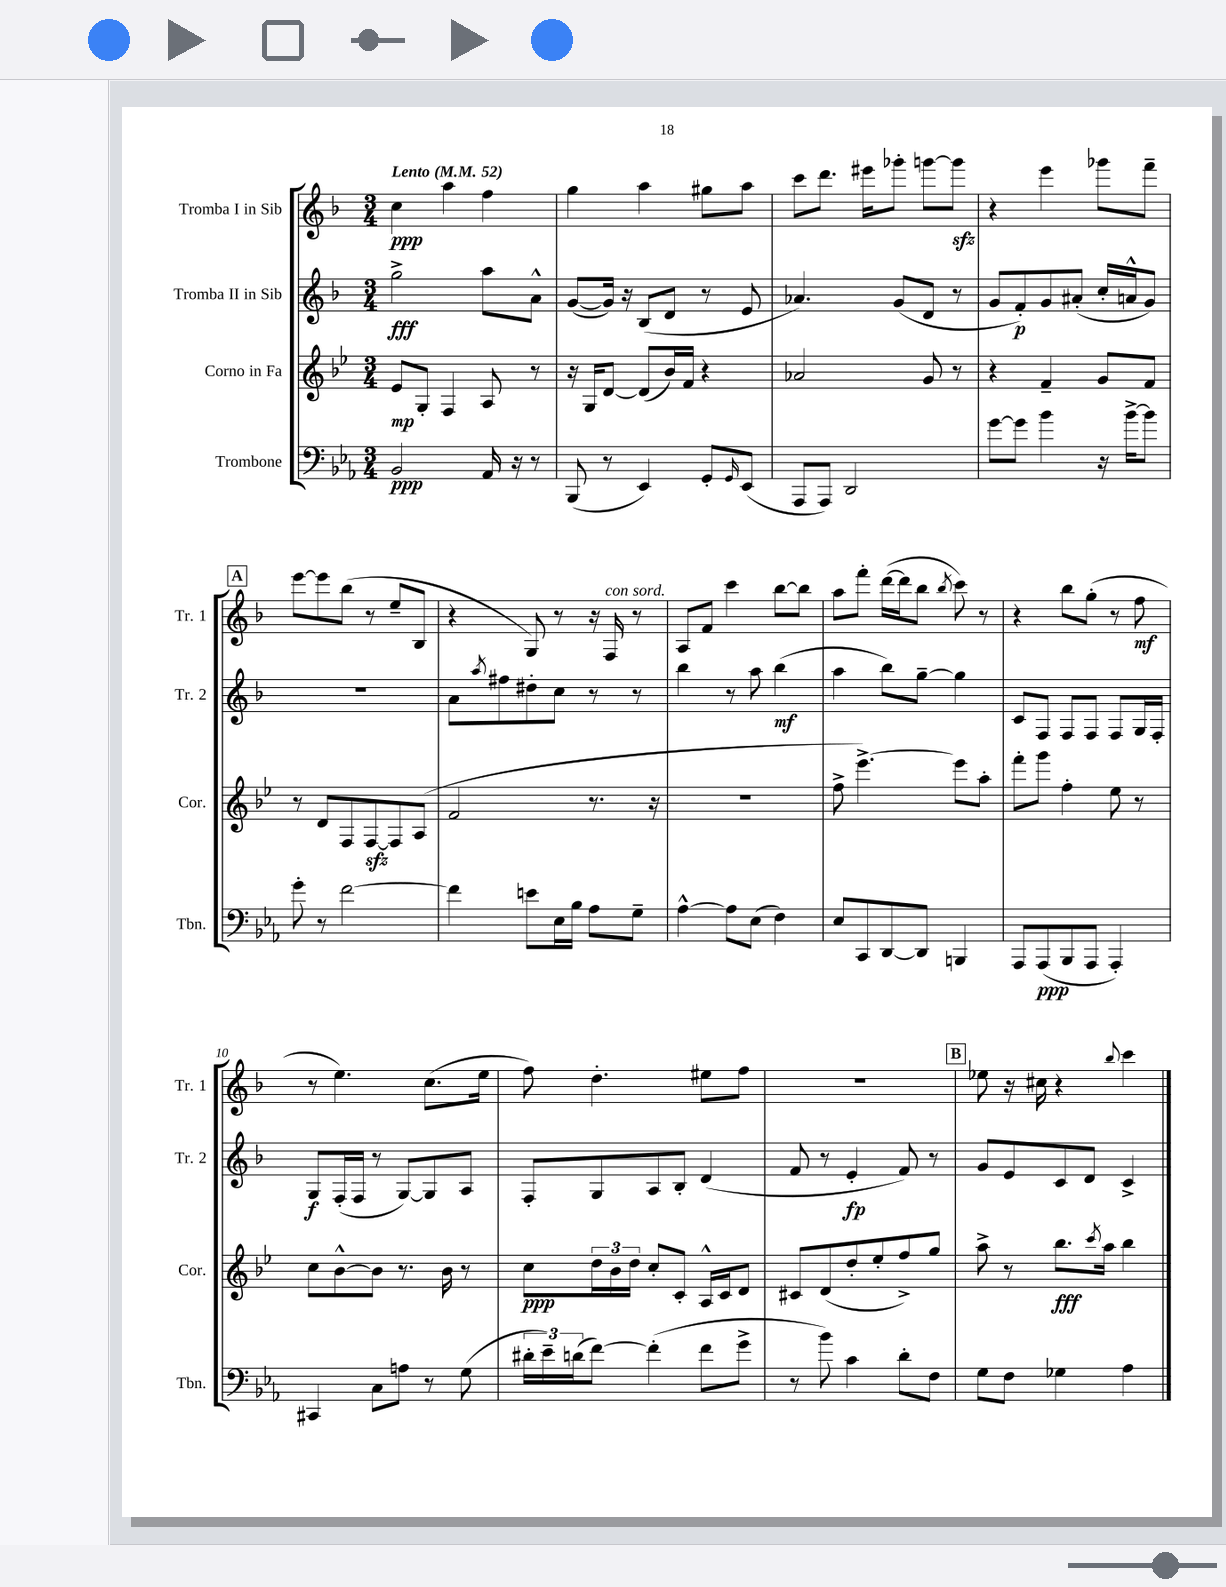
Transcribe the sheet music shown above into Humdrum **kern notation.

**kern	**dynam	**kern	**dynam	**kern	**dynam	**kern	**dynam
*part4	*part4	*part3	*part3	*part2	*part2	*part1	*part1
*staff4	*staff4	*staff3	*staff3	*staff2	*staff2	*staff1	*staff1
*I"Trombone	*	*I"Corno in Fa	*	*I"Tromba II in Sib	*	*I"Tromba I in Sib	*
*I'Tbn.	*	*I'Cor.	*	*I'Tr. 2	*	*I'Tr. 1	*
*clefF4	*	*clefG2	*	*clefG2	*	*clefG2	*
*k[b-e-a-]	*	*k[b-e-]	*	*k[b-]	*	*k[b-]	*
*M3/4	*	*M3/4	*	*M3/4	*	*M3/4	*
*MM52	*	*MM52	*	*MM52	*	*MM52	*
=1	=1	=1	=1	=1	=1	=1	=1
!	!	!	!	!	!	!LO:TX:a:B:t=Lento	!
2BB-/	ppp	8e-/L	mp	2gg^\	fff	4cc\	ppp
.	.	8G'/J	.	.	.	.	.
.	.	4F/	.	.	.	4aa\	.
16AA-/	.	8A/	.	8aa\L	.	4ff\	.
16r	.	.	.	.	.	.	.
8r	.	8r	.	8a^^\J	.	.	.
=2	=2	=2	=2	=2	=2	=2	=2
(8BBB-/	.	16r	.	([8g/L	.	4gg\	.
.	.	16G/KL	.	.	.	.	.
8r	.	[8d/J	.	16g/Jk])	.	.	.
.	.	.	.	16r	.	.	.
4EE-/)	.	(8d/L]	.	(8B-/L	.	4aa\	.
.	.	16b-/L)	.	8d/J	.	.	.
.	.	16f/JJ	.	.	.	.	.
8GG'/L	.	4r	.	8r	.	8gg#X\L	.
16qqGG/	.	.	.	.	.	.	.
(8EE-/J	.	.	.	8e/	.	8aa\J	.
=3	=3	=3	=3	=3	=3	=3	=3
8AAA-/L	.	2a-X/	.	4.a-X/)	.	8ccc\L	.
8AAA-/J)	.	.	.	.	.	8.ddd\J	.
2DD/	.	.	.	.	.	.	.
.	.	.	.	.	.	16eee#X\KL	.
.	.	.	.	(8g/L	.	8ggg-X'\J	.
.	.	8g/	.	8d/J	.	[8gggn\L	.
.	.	8r	.	8r	.	8gggzz\J]	.
=4	=4	=4	=4	=4	=4	=4	=4
[8g\L	.	4r	.	8g/L	.	4r	.
8g\J]	.	.	.	8f'/)	p	.	.
4b-\	.	4f~/	.	8g/	.	4eee\	.
.	.	.	.	(8a#X'/J	.	.	.
16r	.	8g/L	.	16cc'/LL	.	8ggg-X\L	.
[16b-^\KL	.	.	.	16an^^/J	.	.	.
8b-\J]	.	8f/J	.	8g/J)	.	8fff~\J	.
!!LO:LB:g=z
!!LO:REH:place=s1:t=A
=5	=5	=5	=5	=5	=5	=5	=5
8g'\	.	8r	.	2.r	.	[8eee\L	.
8r	.	8d/L	.	.	.	8eee\]	.
[2f\	.	8F/	.	.	.	(8bb-\J	.
.	.	[8Fzz/	.	.	.	8r	.
.	.	8F/]	.	.	.	8ee~/L	.
.	.	(8A/J	.	.	.	8B-/J	.
=6	=6	=6	=6	=6	=6	=6	=6
4f\]	.	2f/	.	8a\L	.	4r	.
.	.	.	.	8qaa/	.	.	.
.	.	.	.	8ff#X\	.	.	.
8en\L	.	.	.	8dd#X'\	.	8G/)	.
16E-\L	.	.	.	8cc\J	.	8r	.
16B-\JJ	.	.	.	.	.	.	.
8A-\L	.	8.r	.	8r	.	16r	.
!	!	!	!	!	!	!LO:TX:a:i:t=con sord.	!
.	.	.	.	.	.	16F/	.
8G~\J	.	.	.	8r	.	8r	.
.	.	16r	.	.	.	.	.
=7	=7	=7	=7	=7	=7	=7	=7
[4A-^^\	.	2.r	.	4bb-\	.	8A/L	.
.	.	.	.	.	.	8f/J	.
8A-\L]	.	.	.	8r	.	4ccc\	.
(8E-\J	.	.	.	8aa\	.	.	.
4F\)	.	.	.	(4bb-\	mf	[8bb-\L	.
.	.	.	.	.	.	8bb-\J]	.
=8	=8	=8	=8	=8	=8	=8	=8
8E-/L	.	8ff^\	.	4aa\	.	8aa\L	.
8CC/	.	[4.eee-^\)	.	.	.	8fff'\J	.
[8DD/	.	.	.	8bb-\L)	.	([16ddd\LL	.
.	.	.	.	.	.	16ddd\J]	.
8DD/J]	.	.	.	[8gg~\J	.	8bb-\J	.
.	.	.	.	.	.	8qbb-/	.
4BBBn/	.	8eee-\L]	.	4gg\]	.	8ccc\)	.
.	.	8aa'\J	.	.	.	8r	.
=9	=9	=9	=9	=9	=9	=9	=9
8AAA-/L	.	8fff'\L	.	8c/L	.	4r	.
(8AAA-/	ppp	8ggg\J	.	8F/J	.	.	.
8BBB-/	.	4ff'\	.	8F/L	.	8bb-\L	.
8AAA-/J	.	.	.	8F/J	.	(8gg'\J	.
4AAA-'/)	.	8ee-\	.	8F/L	.	8r	.
.	.	8r	.	16G/L	.	8ff\	mf
.	.	.	.	16F'/JJ	.	.	.
!!LO:LB:g=z
=10	=10	=10	=10	=10	=10	=10	=10
4CC#X/	.	8cc\L	.	8G/L	f	8r	.
.	.	[8b-^^\	.	(16F'/L	.	4.ee\)	.
.	.	.	.	16F/JJ	.	.	.
8C\L	.	8b-\J]	.	8r	.	.	.
8An\J	.	8.r	.	[8G/L)	.	.	.
8r	.	.	.	8G/]	.	(8.cc\L	.
.	.	16b-\	.	.	.	.	.
(8G\	.	8r	.	8A/J	.	.	.
.	.	.	.	.	.	16ee\Jk	.
=11	=11	=11	=11	=11	=11	=11	=11
24d#X'\LL	.	8cc\L	ppp	8F'/L	.	8ff\)	.
24e-~\)	.	.	.	.	.	.	.
(24dn\J	.	.	.	.	.	.	.
[8f\J)	.	24dd\L	.	8G/	.	4.dd'\	.
.	.	24b-\	.	.	.	.	.
.	.	24dd\JJ	.	.	.	.	.
(4f'\]	.	8cc'/L	.	8A/	.	.	.
.	.	8c'/J	.	8B-'/J	.	.	.
8f\L	.	16A^^/LL	.	(4d/	.	8ee#X\L	.
.	.	16c/J	.	.	.	.	.
8g^\J	.	8d/J	.	.	.	8ff\J	.
=12	=12	=12	=12	=12	=12	=12	=12
8r	.	8c#X/L	.	8f/	.	2.r	.
8b-\)	.	(8d/	.	8r	.	.	.
4c\	.	8dd'/	.	4e'/	fp	.	.
.	.	8ee-'/	.	.	.	.	.
8d'\L	.	8ff^/)	.	8f/)	.	.	.
8F\J	.	8gg/J	.	8r	.	.	.
!!LO:REH:place=s1:t=B
=13	=13	=13	=13	=13	=13	=13	=13
8G\L	.	8aa^\	.	8g/L	.	8ee-X\	.
8F\J	.	8r	.	8e/	.	16r	.
.	.	.	.	.	.	16cc#X\	.
4G-X\	.	8.bb-\L	fff	8c/	.	4r	.
.	.	.	.	8d/J	.	.	.
.	.	8qccc/	.	.	.	.	.
.	.	16aa\Jk	.	.	.	.	.
.	.	.	.	.	.	8qqbb-/	.
4A-\	.	4bb-\	.	4c^/	.	4ccc\	.
==	==	==	==	==	==	==	==
*-	*-	*-	*-	*-	*-	*-	*-
